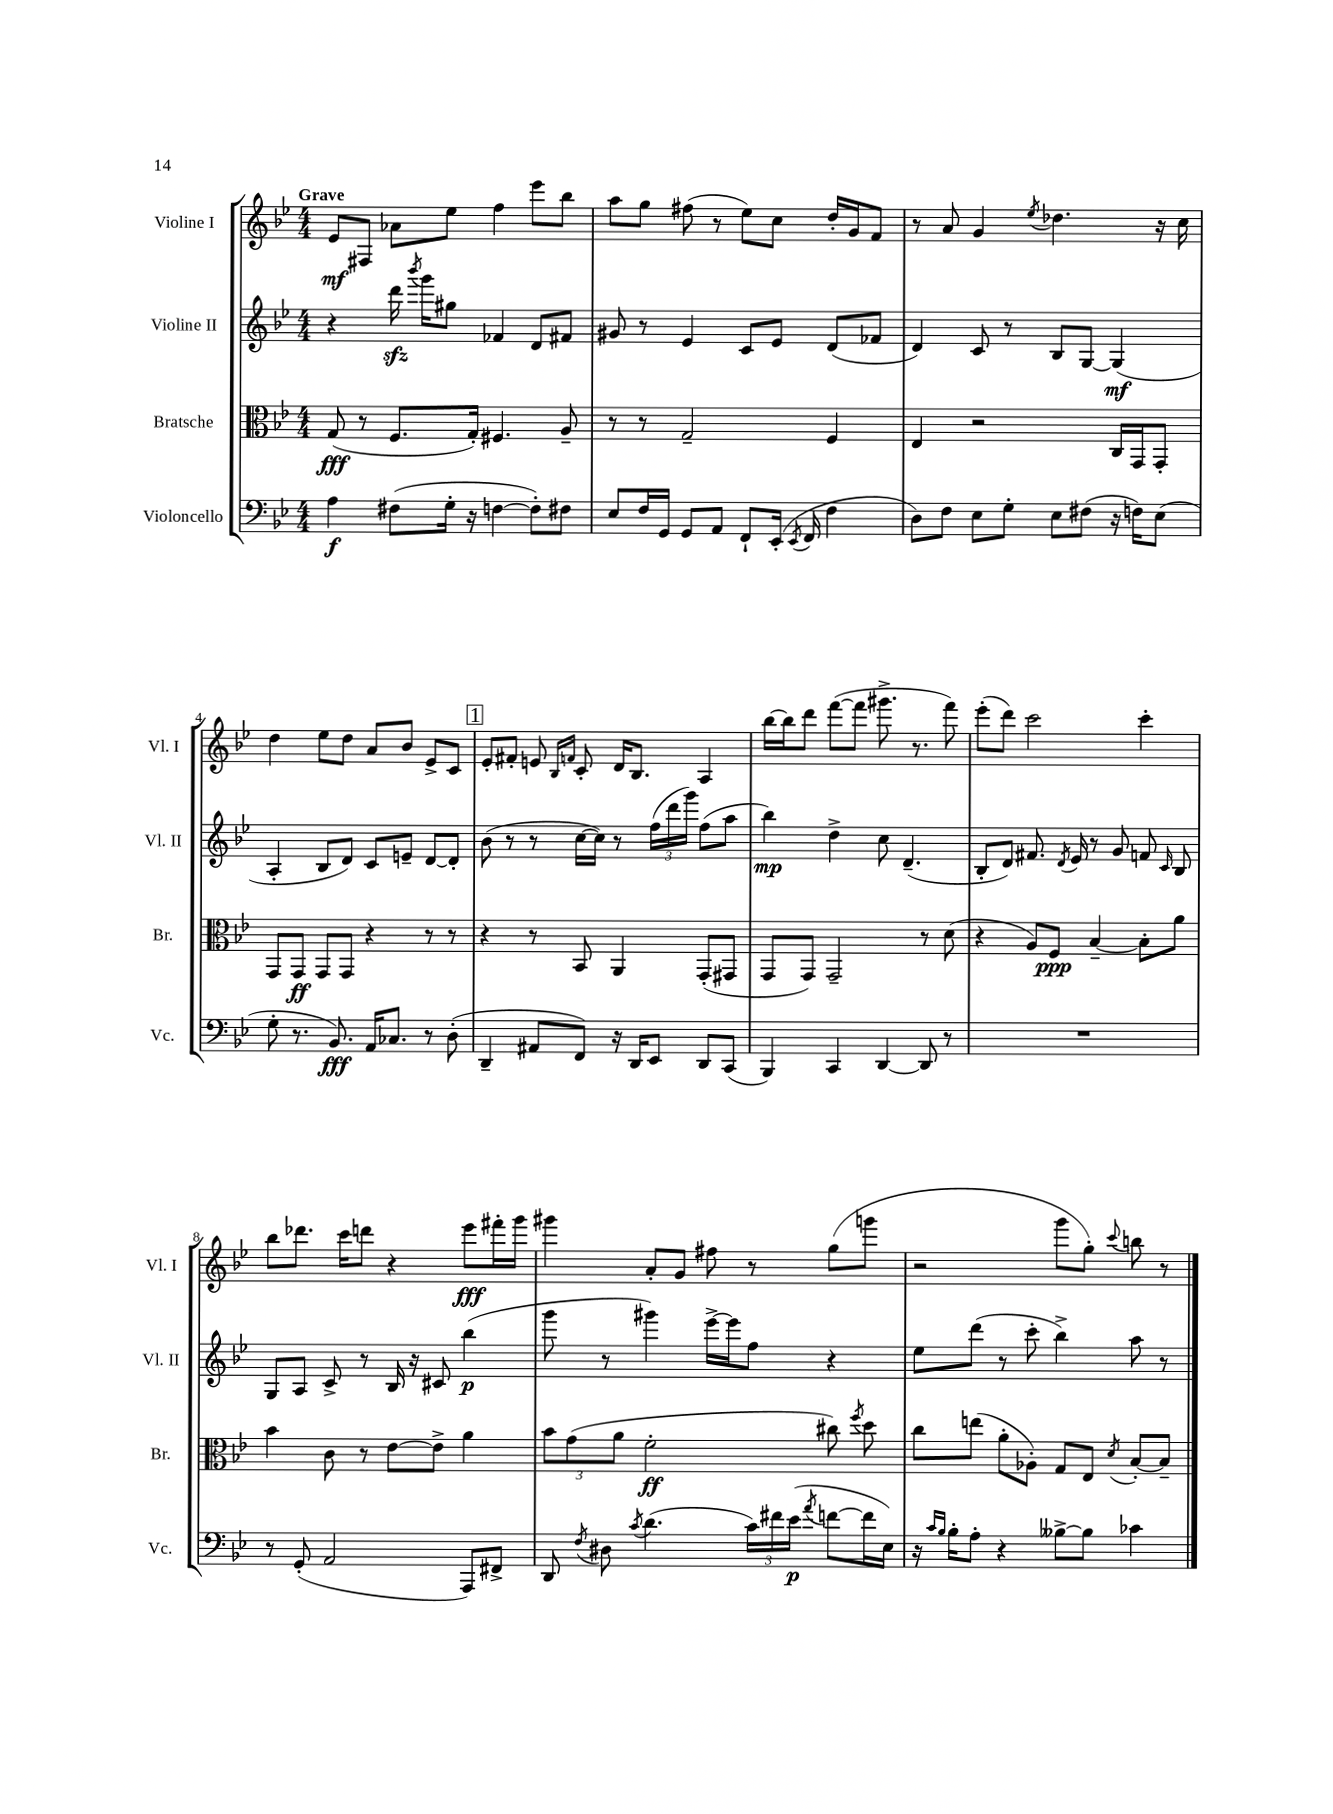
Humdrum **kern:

**kern	**kern	**kern	**kern
*staff4	*staff3	*staff2	*staff1
*clefF4	*clefC3	*clefG2	*clefG2
*k[b-e-]	*k[b-e-]	*k[b-e-]	*k[b-e-]
*M4/4	*M4/4	*M4/4	*M4/4
4A	(8G	4r	8e-
.	8r	.	8F#
(8F#	8.F	16ddd	8a-
.	.	8qbbb-	.
.	.	16ggg	.
16G'	.	8gg#	8ee-
16r	16G')	.	.
[4F	4.F#	4f-	4ff
8F'])	.	8d	8eee-
8F#	8A~	8f#	8bb-
=	=	=	=
8E-	8r	8g#	8aa
16F	8r	8r	8gg
16GG	.	.	.
8GG	2G~	4e-	(8ff#
8AA	.	.	8r
8FF`	.	8c	8ee-)
(16EE-'	.	8e-	8cc
8qEE-	.	.	.
16FF	.	.	.
4F	4F	(8d	16dd'
.	.	.	16g
.	.	8f-	8f
=	=	=	=
8D)	4E-	4d)	8r
8F	.	.	8a
8E-	2r	8c	4g
8G'	.	8r	.
.	.	.	8qee-
8E-	.	8B-	4.dd-
(8F#	.	[8G	.
16r	16C	(4G]	.
16F)	16GG	.	.
(8E-	8GG'	.	16r
.	.	.	16cc
=	=	=	=
8G'	8GG	4A'	4dd
8.r	8GG	.	.
.	8GG	8B-	8ee-
8.BB-)	.	.	.
.	8GG	8d)	8dd
16AA	4r	8c	8a
8.C-	.	.	.
.	.	8e~	8b-
8r	8r	[8d	8e-^
(8D'	8r	8d']	8c
=	=	=	=
4DD~	4r	(8b-	8e-'
.	.	8r	8f#'
8AA#	8r	8r	8e
.	.	.	16qqB-
.	.	.	16qqf
8FF)	8BB-	[16cc	8c'
.	.	16cc])	.
16r	4AA	8r	16d
16DD	.	.	8.B-
8EE-	.	(24ff	.
.	.	24ddd	.
.	.	24ggg)	.
8DD	(8GG'	(8ff	4A
(8CC	8GG#	8aa	.
=	=	=	=
4BBB-)	8GG	4bb-)	[16bb-
.	.	.	16bb-]
.	8GG)	.	8ddd
4CC	2GG~	4dd^	([8fff
.	.	.	8fff]
[4DD	.	8cc	8.ggg#^
.	.	(4.d~	.
.	.	.	8.r
8DD]	8r	.	.
8r	(8d	.	8fff)
=	=	=	=
1r	4r	8B-'	(8eee-'
.	.	8d)	8ddd)
.	8A)	8.f#	2ccc
.	8F	.	.
.	.	8qd	.
.	.	16e-	.
.	[4B-~	8r	.
.	.	8g	.
.	8B-']	8f	4ccc'
.	.	16qqc	.
.	8a	8B-	.
=	=	=	=
8r	4b-	8G	8bb-
(8GG'	.	8A	8.ddd-
2AA	8c	8c^	.
.	.	.	16ccc
.	8r	8r	8ddd
.	[8e-	16B-	4r
.	.	16r	.
.	8e-^]	8c#	.
8AAA)	4a	(4bb-	8eee-
8FF#^	.	.	16fff#'
.	.	.	16ggg
=	=	=	=
8DD	12b-	8ggg	4ggg#
.	(12g	.	.
8qF	.	.	.
8D#	.	8r	.
.	12a	.	.
8qc	.	.	.
(4.d	2f'	4ggg#)	8a'
.	.	.	8g
.	.	[16eee-^	8ff#
.	.	16eee-]	.
24c)	.	8ff	8r
24f#	.	.	.
(24e-	.	.	.
8qa	.	.	.
[8f	8cc#)	4r	(8gg
.	8qff	.	.
16f]	8dd	.	8ggg
16E-)	.	.	.
=	=	=	=
16r	8cc	8ee-	2r
16qqc	.	.	.
16qqB-	.	.	.
16B-'	.	.	.
8A'	(8ee	(8ddd	.
4r	8a'	8r	.
.	8A-')	8ccc'	.
[8B--^	8G	4bb-^)	8ggg
8B--]	8E-	.	8gg')
.	8qd	.	8qqccc
4c-	[8B-'	8aa	8bb
.	8B-~]	8r	8r
==	==	==	==
*-	*-	*-	*-
